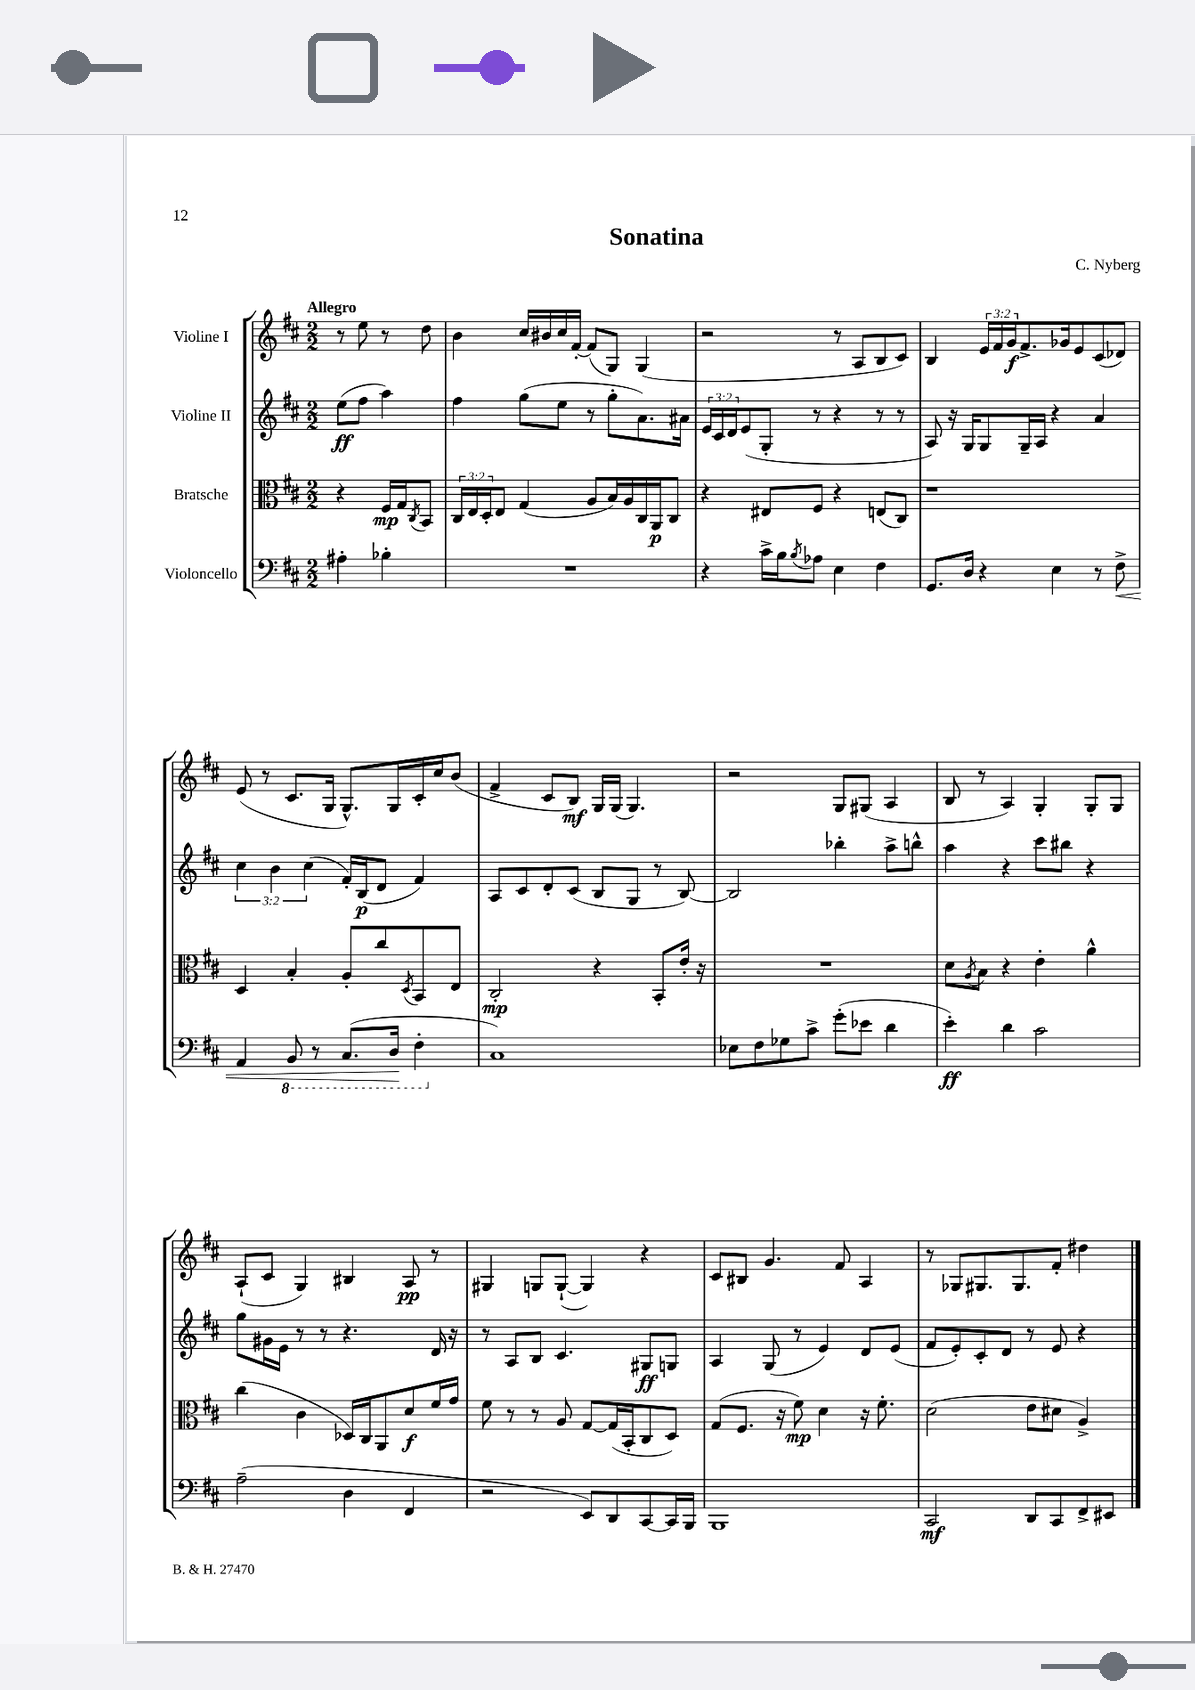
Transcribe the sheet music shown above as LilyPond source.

\header { title = "Sonatina" composer = "C. Nyberg" }
<<
\new StaffGroup <<
\new Staff = "s0" \with { instrumentName = "Violine I" } {
    \clef treble \key d \major \numericTimeSignature \time 2/2 \override Staff.TupletNumber.text = #tuplet-number::calc-fraction-text \partial 2 \tempo "Allegro"
    r8 e''8 r8 d''8 |
    b'4 cis''16 bis'16 cis''16 fis'16~-. fis'8( g8) g4( |
    r2 r8 a8 b8 cis'8) |
    b4 \tuplet 3/2 { e'16 fis'16 g'16\f } fis'8.-> ges'16 e'8 cis'8( des'8) |
    e'8( r8 cis'8. g16 g8.-^) g16 cis'16-. cis''16 b'8( |
    fis'4-> cis'8 b8\mf) g16 g16( g4.) |
    r2 g8 gis8( a4 |
    b8 r8 a4) g4-. g8-. g8 |
    a8-!( cis'8 g4) bis4 a8\pp r8 |
    gis4 g8 g8~-!( g4) r4 |
    cis'8 bis8 g'4. fis'8 a4 |
    r8 ges8 gis8. gis8. fis'8-. dis''4 \bar "|." |
}
\new Staff = "s1" \with { instrumentName = "Violine II" } {
    \clef treble \key d \major \numericTimeSignature \time 2/2 \override Staff.TupletNumber.text = #tuplet-number::calc-fraction-text \partial 2
    e''8\ff( fis''8 a''4) |
    fis''4 g''8( e''8 r8 g''8-. a'8.) ais'16 |
    \tuplet 3/2 { e'16 cis'16 d'16 } e'8( g8-. r8 r4 r8 r8 |
    a8) r16 g16 g8 g16-- a16 r4 a'4 |
    \tuplet 3/2 { cis''4 b'4 cis''4( } fis'16-.) b16\p( d'8 fis'4) |
    a8 cis'8 d'8-. cis'8( b8 g8 r8 b8~) |
    b2 bes''4-. a''8-> b''8-^ |
    a''4 r4 cis'''8 bis''8 r4 |
    g''8 gis'16 e'16 r8 r8 r4. d'16 r16 |
    r8 a8 b8 cis'4. gis8\ff g8 |
    a4 g8( r8 e'4) d'8 e'8( |
    fis'8 e'8-.) cis'8-. d'8 r8 e'8 r4 \bar "|." |
}
\new Staff = "s2" \with { instrumentName = "Bratsche" } {
    \clef alto \key d \major \numericTimeSignature \time 2/2 \override Staff.TupletNumber.text = #tuplet-number::calc-fraction-text \partial 2
    r4 fis16\mp g16 \acciaccatura { cis8 } b,8 |
    \tuplet 3/2 { cis16 e16 d16-. } e8 g4( a8 b16) a16 cis16 a,16\p cis8 |
    r4 eis8 fis8 r4 e8( cis8) |
    r1 |
    d4 b4-. a8-. cis''8 \acciaccatura { d8 } b,8 e8 |
    cis2-.\mp r4 b,8-. e'16-. r16 |
    R1 |
    d'8 \acciaccatura { a8 } b8 r4 e'4-. a'4-^ |
    cis''4( cis'4 des16) cis16 a,8 d'8\f fis'16 g'16 |
    fis'8 r8 r8 a8 g8~ g16( b,16-. cis8 d8) |
    g8( fis8. r16 fis'8\mp) d'4 r16 fis'8.-. |
    d'2( e'8 dis'8 a4->) \bar "|." |
}
\new Staff = "s3" \with { instrumentName = "Violoncello" } {
    \clef bass \key d \major \numericTimeSignature \time 2/2 \partial 2
    ais4-. bes4-. |
    R1 |
    r4 cis'16-> b16 \acciaccatura { b8 } aes8 e4 fis4 |
    g,8. d16 r4 e4 r8 fis8->\< |
    a,4 \ottava #-1 b,,8 r8 cis,8.( d,16\! fis,4-. \ottava #0 |
    cis1) |
    ees8 fis8 ges8 cis'8-> g'8-.( ees'8 d'4 |
    e'4-.\ff) d'4 cis'2 |
    a2--( d4 fis,4 |
    r2 e,8) d,8 cis,8~ cis,16 b,,16 |
    b,,1 |
    cis,2\mf d,8 cis,8 fis,8-> eis,8 \bar "|." |
}
>>
>>
\layout { \context { \Score \remove "Bar_number_engraver" } }
